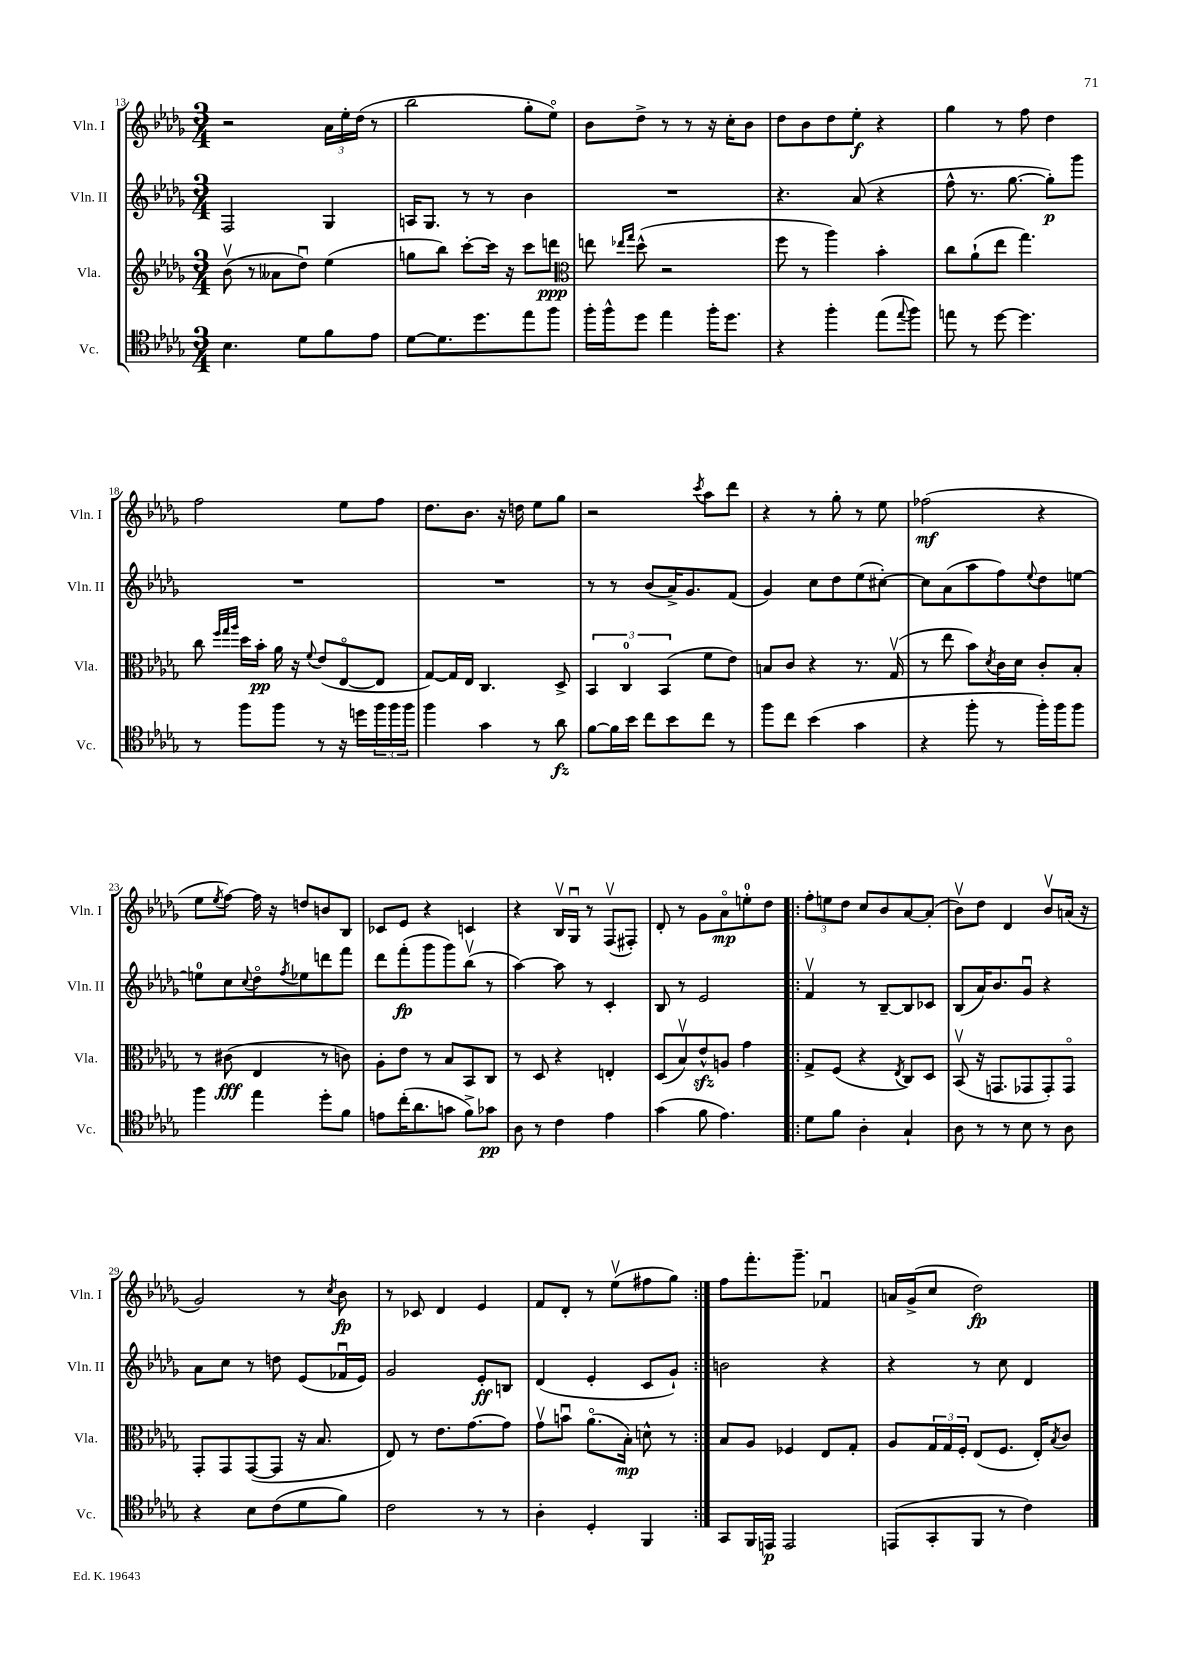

**kern	**dynam	**kern	**dynam	**kern	**dynam	**kern	**dynam
*part4	*part4	*part3	*part3	*part2	*part2	*part1	*part1
*staff4	*staff4	*staff3	*staff3	*staff2	*staff2	*staff1	*staff1
*I"Vc.	*	*I"Vla.	*	*I"Vln. II	*	*I"Vln. I	*
*I'Vc.	*	*I'Vla.	*	*I'Vln. II	*	*I'Vln. I	*
*clefC4	*	*clefG2	*	*clefG2	*	*clefG2	*
*k[b-e-a-d-g-]	*	*k[b-e-a-d-g-]	*	*k[b-e-a-d-g-]	*	*k[b-e-a-d-g-]	*
*M3/4	*	*M3/4	*	*M3/4	*	*M3/4	*
=13	=13	=13	=13	=13	=13	=13	=13
4.B-\	.	(8b-v\	.	2F/	.	2r	.
.	.	8r	.	.	.	.	.
.	.	8a--X\L	.	.	.	.	.
8d-\L	.	8dd-u\J)	.	.	.	.	.
8f\	.	(4ee-\	.	4G-/	.	24a-\LL	.
.	.	.	.	.	.	24ee-'\	.
.	.	.	.	.	.	(24dd-\JJ	.
8e-\J	.	.	.	.	.	8r	.
=14	=14	=14	=14	=14	=14	=14	=14
[8d-\L	.	8ggn\L	.	16An/KL	.	2bb-\	.
.	.	.	.	8.G-/J	.	.	.
8.d-\]	.	8bb-\J)	.	.	.	.	.
.	.	[8ccc'\L	.	8r	.	.	.
8.dd-\	.	.	.	.	.	.	.
.	.	16ccc\Jk]	.	8r	.	.	.
.	.	16r	.	.	.	.	.
8ee-\	.	8ccc\L	.	4b-\	.	8gg-'\L	.
8ff\J	.	8dddn\J	ppp	.	.	8ee-\J)	.
=15	=15	=15	=15	=15	=15	=15	=15
*	*	*clefC3	*	*	*	*	*
16ff'\LL	.	8een\	.	2.r	.	8b-\L	.
16ff^^\J	.	.	.	.	.	.	.
.	.	16qqee-X/LL	.	.	.	.	.
.	.	16qqgg-/JJ	.	.	.	.	.
8dd-\J	.	(8dd-^^\	.	.	.	8dd-^\J	.
4ee-\	.	2r	.	.	.	8r	.
.	.	.	.	.	.	8r	.
16ff'\KL	.	.	.	.	.	16r	.
8.dd-\J	.	.	.	.	.	16cc'\KL	.
.	.	.	.	.	.	8b-\J	.
=16	=16	=16	=16	=16	=16	=16	=16
4r	.	8ff\	.	4.r	.	8dd-\L	.
.	.	8r	.	.	.	8b-\	.
4ff'\	.	4aa-\)	.	.	.	8dd-\	.
.	.	.	.	(8a-/	.	8ee-'\J	f
(8ee-\L	.	4b-'\	.	4r	.	4r	.
8qqee-/	.	.	.	.	.	.	.
8ff\J)	.	.	.	.	.	.	.
=17	=17	=17	=17	=17	=17	=17	=17
8een\	.	8cc\L	.	8ff^^\	.	4gg-\	.
8r	.	(8a-`\	.	8.r	.	.	.
[8dd-\	.	8ee-\J	.	.	.	8r	.
.	.	.	.	[8.gg-\	.	.	.
4.dd-\]	.	4.gg-\)	.	.	.	8ff\	.
.	.	.	.	8gg-'\L])	p	4dd-\	.
.	.	.	.	8ggg-\J	.	.	.
!!LO:LB:g=z
=18	=18	=18	=18	=18	=18	=18	=18
8r	.	8cc\	.	2.r	.	2ff\	.
.	.	32qqff/LLL	.	.	.	.	.
.	.	32qqgg-/	.	.	.	.	.
.	.	32qqaa-/JJJ	.	.	.	.	.
8ff\L	.	16dd-\LL	.	.	.	.	.
.	.	16b-'\JJ	pp	.	.	.	.
8ff\J	.	16a-\	.	.	.	.	.
.	.	16r	.	.	.	.	.
.	.	8qqf/	.	.	.	.	.
8r	.	(8e-/L	.	.	.	.	.
16r	.	[8E-/	.	.	.	8ee-\L	.
16ddn\LL	.	.	.	.	.	.	.
24ff\	.	8E-/J]	.	.	.	8ff\J	.
24ff\	.	.	.	.	.	.	.
24ff\JJ	.	.	.	.	.	.	.
=19	=19	=19	=19	=19	=19	=19	=19
4ff\	.	[8G-/L)	.	2.r	.	8.dd-\L	.
.	.	16G-/L]	.	.	.	.	.
.	.	16E-/JJ	.	.	.	8.b-\J	.
4g-\	.	4.C/	.	.	.	.	.
.	.	.	.	.	.	16r	.
.	.	.	.	.	.	16ddn\	.
8r	.	.	.	.	.	8ee-\L	.
8a-\	fz	8D-^/	.	.	.	8gg-\J	.
=20	=20	=20	=20	=20	=20	=20	=20
[8f\L	.	6BB-/	.	8r	.	2r	.
16f\L]	.	.	.	8r	.	.	.
.	.	6C/	.	.	.	.	.
16b-\JJ	.	.	.	.	.	.	.
8cc\L	.	.	.	(8b-/L	.	.	.
.	.	(6BB-/	.	.	.	.	.
8b-\	.	.	.	16a-^/K)	.	.	.
.	.	.	.	8.g-/	.	.	.
.	.	.	.	.	.	8qccc/	.
8cc\J	.	8f\L	.	.	.	8aa-\L	.
8r	.	8e-\J)	.	(8f/J	.	8ddd-\J	.
=21	=21	=21	=21	=21	=21	=21	=21
8ff\L	.	8Bn/L	.	4g-/)	.	4r	.
8cc\J	.	8c/J	.	.	.	.	.
(4b-\	.	4r	.	8cc\L	.	8r	.
.	.	.	.	8dd-\	.	8gg-'\	.
4g-\	.	8.r	.	(8ee-\	.	8r	.
.	.	.	.	[8cc#X'\J)	.	8ee-\	.
.	.	(16G-v/	.	.	.	.	.
=22	=22	=22	=22	=22	=22	=22	=22
4r	.	8r	.	8cc#\L]	.	(2ff-X\	mf
.	.	8ee-\	.	(8a-\	.	.	.
8ff'\	.	8b-\L)	.	8aa-\	.	.	.
.	.	8qd-/	.	.	.	.	.
8r	.	16c\L	.	8ff\)	.	.	.
.	.	16d-\JJ	.	.	.	.	.
.	.	.	.	8qqee-/	.	.	.
16ff'\LL)	.	8c'/L	.	8dd-\	.	4r	.
16ff\J	.	.	.	.	.	.	.
8ff\J	.	8B-'/J	.	[8een\J	.	.	.
!!LO:LB:g=z
=23	=23	=23	=23	=23	=23	=23	=23
4ff\	.	8r	.	8een\L]	.	8ee-\L	.
.	.	.	.	.	.	8qee-/	.
.	.	(8c#X\	fff	8cc\	.	[8ff\J)	.
.	.	.	.	8qqcc/	.	.	.
4ee-\	.	4E-/	.	8dd-\	.	16ff\]	.
.	.	.	.	.	.	16r	.
.	.	.	.	8qff/	.	.	.
.	.	.	.	8ee-X\	.	8ddn/L	.
8dd-'\L	.	8r	.	8dddn\	.	8bn/	.
8f\J	.	8cn\)	.	8fff\J	.	8B-/J	.
=24	=24	=24	=24	=24	=24	=24	=24
8en\L	.	8A-'\L	.	8ddd-\L	.	8c-X/L	.
(16cc'\K	.	8e-\J	.	(8fff'\	fp	8e-/J	.
8.a-\	.	.	.	.	.	.	.
.	.	8r	.	8ggg-\	.	4r	.
8gn\J	.	8B-/L	.	8ggg-\)	.	.	.
8f^\L)	.	8BB-/	.	(8bb-v\J	.	4cn/	.
8g-X\J	pp	8C/J	.	8r	.	.	.
=25	=25	=25	=25	=25	=25	=25	=25
8A-\	.	8r	.	[4aa-\)	.	4r	.
8r	.	8D-/	.	.	.	.	.
4c\	.	4r	.	8aa-\]	.	16B-v/LL	.
.	.	.	.	.	.	16G-u/JJ	.
.	.	.	.	8r	.	8r	.
4e-\	.	4En'/	.	4c'/	.	(8Fv/L	.
.	.	.	.	.	.	8F#X'/J)	.
=26	=26	=26	=26	=26	=26	=26	=26
(4g-\	.	(8D-/L	.	8B-/	.	8d-'/	.
.	.	8B-v/)	.	8r	.	8r	.
8f\	.	8e-zz^^/	.	2e-/	.	8g-\L	.
4.e-\)	.	8An/J	.	.	.	8a-\	mp
.	.	4g-\	.	.	.	8een'\	.
.	.	.	.	.	.	8dd-\J	.
=27!|:	=27!|:	=27!|:	=27!|:	=27!|:	=27!|:	=27!|:	=27!|:
8d-\L	.	8G-^/L	.	4fv/	.	12ff'\L	.
.	.	.	.	.	.	12een\	.
8f\J	.	(8F/J	.	.	.	.	.
.	.	.	.	.	.	12dd-\J	.
4A-'\	.	4r	.	8r	.	8cc/L	.
.	.	.	.	[8B-~/L	.	8b-/	.
.	.	8qE-/	.	.	.	.	.
4G-`/	.	8C/L)	.	8B-/]	.	[8a-/	.
.	.	8D-/J	.	8c-X/J	.	(8a-'/J]	.
=28	=28	=28	=28	=28	=28	=28	=28
8A-\	.	(8BB-v/	.	(8B-/L	.	8b-v\L)	.
8r	.	16r	.	16a-/K)	.	8dd-\J	.
.	.	8.GGn/L	.	8.b-/	.	.	.
8r	.	.	.	.	.	4d-/	.
8B-\	.	8GG-X/	.	8g-u/J	.	.	.
8r	.	8GG-'/)	.	4r	.	8b-v/L	.
8A-\	.	8GG-/J	.	.	.	(16an/Jk	.
.	.	.	.	.	.	16r	.
!!LO:LB:g=z
=29	=29	=29	=29	=29	=29	=29	=29
4r	.	8GG-'/L	.	8a-\L	.	2g-/)	.
.	.	8GG-/	.	8cc\J	.	.	.
8B-\L	.	([8GG-/	.	8r	.	.	.
(8c\	.	8GG-/J]	.	8ddn\	.	.	.
8d-\	.	16r	.	(8e-/L	.	8r	.
.	.	8.B-/	.	.	.	.	.
.	.	.	.	.	.	8qcc/	.
8f\J)	.	.	.	16f-Xu/L	.	8b-\	fp
.	.	.	.	16e-/JJ)	.	.	.
=30	=30	=30	=30	=30	=30	=30	=30
2c\	.	8E-/)	.	2g-/	.	8r	.
.	.	8r	.	.	.	8c-X/	.
.	.	8.e-\L	.	.	.	4d-/	.
.	.	[8.g-\	.	.	.	.	.
8r	.	.	.	8e-'/L	ff	4e-/	.
8r	.	8g-\J]	.	8Bn/J	.	.	.
=31	=31	=31	=31	=31	=31	=31	=31
4A-'\	.	8g-v\L	.	(4d-/	.	8f/L	.
.	.	8bnu\J	.	.	.	8d-'/J	.
4D-'/	.	(8.a-\L	.	4e-'/	.	8r	.
.	.	.	.	.	.	(8ee-v\L	.
.	.	16B-'\Jk)	mp	.	.	.	.
4FF/	.	8dn^^\	.	8c/L	.	8ff#X\	.
.	.	8r	.	8g-`/J)	.	8gg-\J)	.
=32:|!	=32:|!	=32:|!	=32:|!	=32:|!	=32:|!	=32:|!	=32:|!
8GG-/L	.	8B-/L	.	2bn\	.	8ff\L	.
16FF/L	.	8A-/J	.	.	.	8.fff'\	.
16EEn/JJ	p	.	.	.	.	.	.
2EE/	.	4F-X/	.	.	.	.	.
.	.	.	.	.	.	8.ggg-~\J	.
.	.	8E-/L	.	4r	.	4f-Xu/	.
.	.	8G-'/J	.	.	.	.	.
=33	=33	=33	=33	=33	=33	=33	=33
(8EEn/L	.	8A-/L	.	4r	.	16an/LL	.
.	.	.	.	.	.	(16g-^/J	.
8GG-'/	.	24G-/L	.	.	.	8cc/J	.
.	.	24G-/	.	.	.	.	.
.	.	24F'/JJ	.	.	.	.	.
8FF/J	.	(8E-/L	.	8r	.	2dd-\)	fp
8r	.	8.F/J	.	8cc\	.	.	.
4c\)	.	.	.	4d-/	.	.	.
.	.	16E-'/KL)	.	.	.	.	.
.	.	8qB-/	.	.	.	.	.
.	.	8c/J	.	.	.	.	.
==	==	==	==	==	==	==	==
*-	*-	*-	*-	*-	*-	*-	*-
